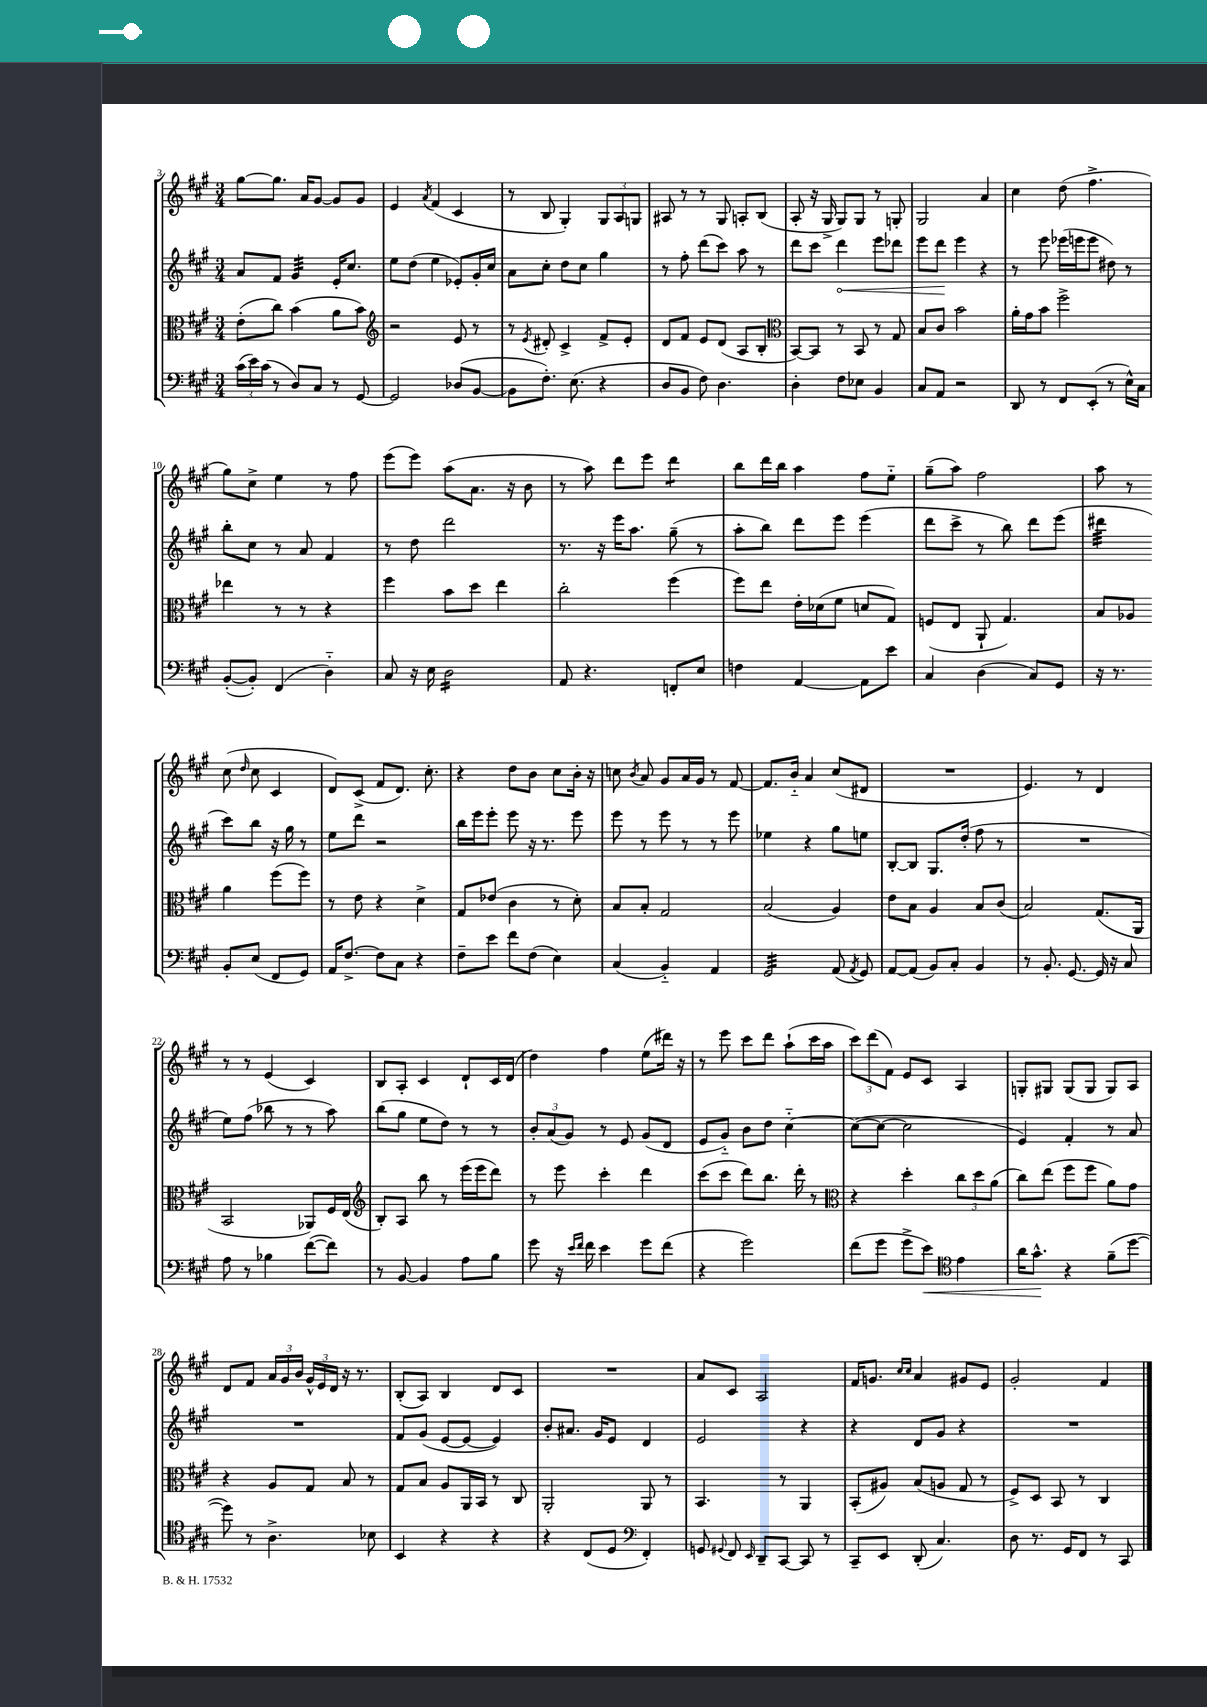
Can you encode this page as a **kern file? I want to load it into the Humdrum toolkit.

**kern	**kern	**kern	**kern
*staff4	*staff3	*staff2	*staff1
*clefF4	*clefC3	*clefG2	*clefG2
*k[f#c#g#]	*k[f#c#g#]	*k[f#c#g#]	*k[f#c#g#]
*M3/4	*M3/4	*M3/4	*M3/4
(24c#	(8e'	8a	[8gg#
24e)	.	.	.
(24c#	.	.	.
8r	8cc#)	8f#	8.gg#]
8D)	(4b	4g#	.
.	.	.	16a
8C#	.	.	[8g#
8r	8a	16e'	8g#]
.	.	8.cc#	.
[8GG#	8b)	.	8g#
=	=	=	=
*	*clefG2	*	*
2GG#]	2r	8ee	4e
.	.	(8dd	.
.	.	.	8qa
.	.	4ee	(4f#
(8D-	8e	8e-')	4c#
[8BB	8r	16g#'	.
.	.	16cc#	.
=	=	=	=
8BB]	8r	8a	8r
.	8qe	.	.
8.F#')	8d#'	8cc#'	8B
.	4c#^	8dd	4G#')
(8.E	.	.	.
.	.	8cc#	.
4r	8f#^	4gg#	12G#
.	.	.	12A
.	8e'	.	.
.	.	.	12G
=	=	=	=
8D	8d	8r	8A#
8BB	8f#	8ff#'	8r
8F#)	8e	(8ddd	8r
4.D	(8d	8ccc#)	8G#
.	8A	8aa	8A'
.	8B'	8r	(8B
=	=	=	=
*	*clefC3	*	*
4D'	[8BB)	8ddd	8A'
.	8BB]	8ccc#	16r
.	.	.	16G#^
8F#	8r	4ddd	8G#)
8E-	8BB	.	8G#
4BB	8r	8eee	8r
.	8G#	8ddd-	8G'
=	=	=	=
8C#	8B	8eee	2G#
8AA	8c#	8ddd	.
2r	2b	4eee	.
.	.	4r	4a
=	=	=	=
8DD	16a'	8r	4cc#
.	16g#	.	.
8r	8b	8eee	.
8FF#	2ff#^	(16eee-	(8dd
.	.	16eee	.
(8EE'	.	8eee	4.ff#^
8r	.	8dd#)	.
16E^^)	.	8r	.
16C#	.	.	.
=	=	=	=
([8BB'	4ee-	8bb'	8gg#)
8BB'])	.	8cc#	8cc#^
(4FF#	8r	8r	4ee
.	8r	8a	.
4D'~)	4r	4f#	8r
.	.	.	8ff#
=	=	=	=
8C#	4ff#	8r	(8eee
16r	.	8dd	8eee)
16E	.	.	.
2D	8b	2ddd	(8aa
.	8dd	.	8.a
.	4ee	.	.
.	.	.	16r
.	.	.	8b
=	=	=	=
8AA	2cc#'	8.r	8r
4.r	.	.	8aa)
.	.	16r	.
.	.	16eee	8ddd
.	.	8.aa	.
.	.	.	8eee
8FF'	(4ff#	(8gg#~	4ddd
8E	.	8r	.
=	=	=	=
4F	8ff#)	8aa'	8bb
.	8ee	8bb)	16ddd
.	.	.	16bb
[4AA	16e'	8ddd	4aa
.	(16d-	.	.
.	8f#	8eee	.
8AA]	8d	(4eee	8ff#
8e	8G#)	.	8ee'~
=	=	=	=
4C#	(8F	8ddd	(8gg#~
.	8E	8ccc#^	8aa)
(4D	8AA`	8r	2ff#
.	4.G#)	8bb)	.
8C#)	.	8ddd	.
8GG#	.	(8eee	.
=	=	=	=
16r	8B	4ddd#	8aa
8.r	.	.	.
.	8A-	.	8r
8BB'	4a	8ccc#)	(8cc#
.	.	.	16qqdd
(8E	.	8bb	8cc#
8FF#	(8ff#	16r	4c#
.	.	16gg#	.
8GG#)	8ff#)	8r	.
=	=	=	=
16AA	8r	8ee	8d)
[8.F#^	.	.	.
.	8e	8ddd	(8c#^
8F#]	4r	2r	8f#
8C#	.	.	8.d)
4r	4d^	.	.
.	.	.	8.cc#'
=	=	=	=
8F#~	8G#	16bb	4r
.	.	16eee	.
8e	(8e-	8eee'	.
8f#	4c#	8eee	8dd
(8F#	.	16r	8b
.	.	8.r	.
4E)	8r	.	8cc#
.	8d')	8eee	16b'
.	.	.	16r
=	=	=	=
(4C#	8B	8eee	8cc
.	.	.	8qb
.	8B'	8r	8a
4BB'~)	2G#	8eee	8g#
.	.	8r	16a
.	.	.	16g#
4AA	.	8r	8r
.	.	8eee	[8f#
=	=	=	=
2GG#	(2B	4ee-	8.f#]
.	.	.	16b'~
.	.	4r	4a
(8AA	4A)	8gg#	(8cc#
8qAA	.	.	.
8GG#)	.	8ee	8d#
=	=	=	=
[8AA	8e	[8B'	2.r
(8AA]	8B	8B]	.
8BB)	4A	8.G#	.
8C#'	.	.	.
.	.	(16dd'	.
4BB	8B	8ff#	.
.	(8c#	8r	.
=	=	=	=
8r	2B)	2.r	4.e)
8.BB'	.	.	.
[8.GG#	.	.	.
.	.	.	8r
16GG#]	(8.G#	.	4d
16r	.	.	.
8C#	.	.	.
.	16AA	.	.
=	=	=	=
8A	2BB	8ee)	8r
8r	.	(8ff#	8r
4B-	.	8bb-	(4e
.	.	8r	.
([8f#	8AA-)	8r	4c#)
8f#])	16F#	8aa)	.
.	(16E	.	.
=	=	=	=
*	*clefG2	*	*
8r	8B')	(8bb	8B
[8BB	8A	8gg#	8A'
4BB]	8bb	8ee	4c#
.	8r	8dd)	.
8A	(16eee	8r	8d`
.	16eee	.	.
8B	8ddd)	8r	16c#
.	.	.	(16d
=	=	=	=
8g#	8r	12b'	4dd)
.	.	(12a	.
16r	8eee	.	.
.	.	12g#)	.
16qqe	.	.	.
16qqf#	.	.	.
16f#	.	.	.
4e	4ccc#'	8r	4ff#
.	.	8e	.
8g#	4ddd	(8g#	(8ee
(8f#	.	8d	16ddd#)
.	.	.	16r
=	=	=	=
4r	(8ccc#	8e	8r
.	8ccc#	8g#'~)	8eee
2g#)	8ddd)	8b	8ccc#
.	8.bb	8dd	8ddd
.	.	[4cc#'~	(8aa`
.	16ddd'	.	.
.	8r	.	16ccc#
.	.	.	16aa
=	=	=	=
*	*clefC3	*	*
(8f#	4r	(8cc#_	12ccc#)
.	.	.	(12ddd
8g#	.	8cc#_	.
.	.	.	12f#)
8g#^	4dd'	2cc#]	8e
8e)	.	.	8c#
*clefC4	*	*	*
4e	12cc#	.	4A
.	12dd	.	.
.	(12a	.	.
=	=	=	=
16a	8cc#)	4e)	8G'
8.g#^^	.	.	.
.	(8ee	.	8G#
4r	8ff#	4f#'	(8G#
.	8ff#	.	8G#
(8f#~	8a)	8r	8G#)
[8dd	8g#	8a	8A
=	=	=	=
8dd])	4r	2.r	8d
8r	.	.	8f#
4.A^	8A	.	24a
.	.	.	24g#
.	.	.	24b
.	8G#	.	24g#^^
.	.	.	24e
.	.	.	24d
.	8B	.	16r
.	.	.	8.r
8B-	8r	.	.
=	=	=	=
4BB	8G#	8f#	(8B'
.	8B	(8g#	8A)
4r	8A	[8e	4B
.	16AA	8e_	.
.	16BB	.	.
4r	8r	4e])	8d
.	8C#	.	8c#
=	=	=	=
4r	2AA'	8b'	2.r
.	.	8.a#	.
(8C#	.	.	.
.	.	16g#	.
8D	.	8e	.
*clefF4	*	*	*
4FF#')	8AA	4d	.
.	8r	.	.
=	=	=	=
8GG	4.BB	2e	8a
8qqGG#	.	.	.
8FF#	.	.	8c#
16qqEE	.	.	.
8DD~	.	.	2A
[8CC#	8r	.	.
8CC#]	4AA	4r	.
8r	.	.	.
=	=	=	=
8CC#~	(8BB'	4r	16f#
.	.	.	8.g
8EE	8A#)	.	.
.	.	.	16qqcc#
.	.	.	16qqcc#
(8DD'	(8B	8d	4a
4.C#)	8A	8g#	.
.	8G#	4r	8g#
.	8r	.	8e
=	=	=	=
8D	8F#^)	2.r	2g#'
8.r	8D	.	.
.	8BB	.	.
16GG#	.	.	.
8FF#	8r	.	.
8r	4C#	.	4f#
8CC#	.	.	.
==	==	==	==
*-	*-	*-	*-
